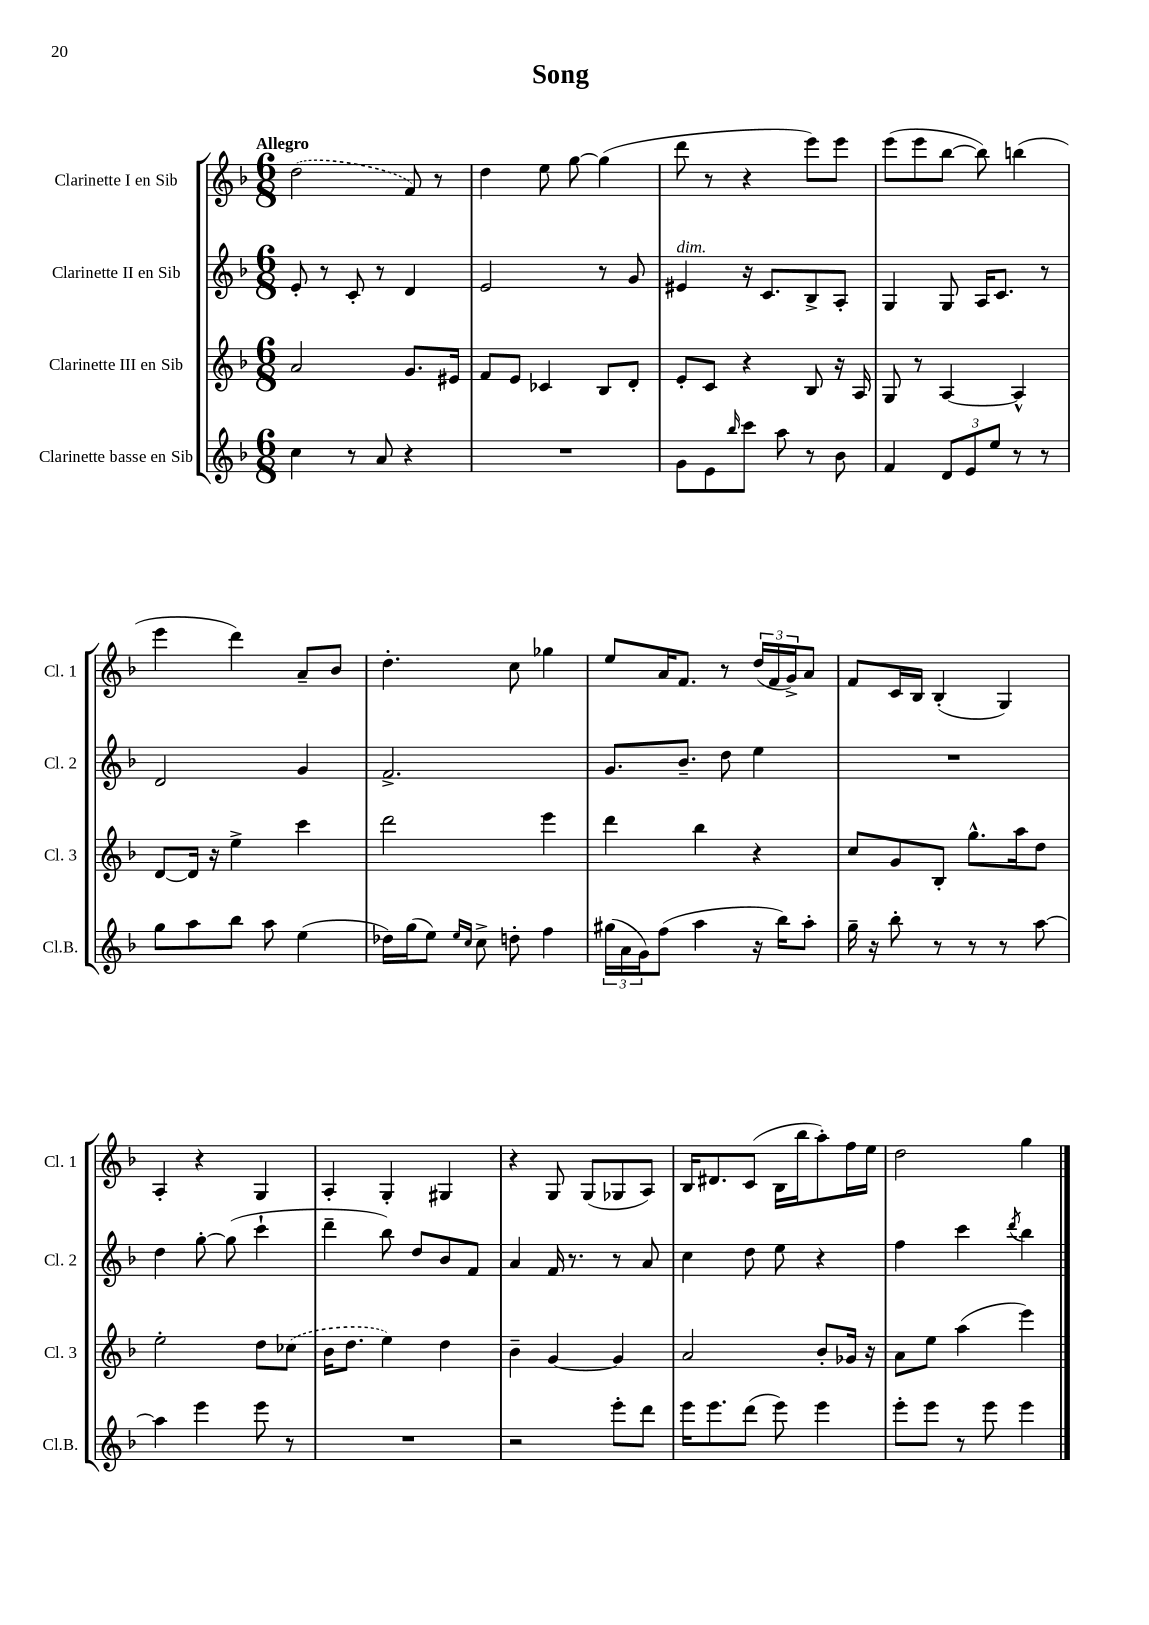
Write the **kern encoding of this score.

**kern	**kern	**kern	**kern
*part4	*part3	*part2	*part1
*staff4	*staff3	*staff2	*staff1
*I"Clarinette basse en Sib	*I"Clarinette III en Sib	*I"Clarinette II en Sib	*I"Clarinette I en Sib
*I'Cl.B.	*I'Cl. 3	*I'Cl. 2	*I'Cl. 1
*clefG2	*clefG2	*clefG2	*clefG2
*k[b-]	*k[b-]	*k[b-]	*k[b-]
*M6/8	*M6/8	*M6/8	*M6/8
=1	=1	=1	=1
!	!	!	!LO:TX:a:B:t=Allegro
4cc\	2a/	8e'/	(2dd\
.	.	8r	.
8r	.	8c'/	.
8a/	.	8r	.
4r	8.g/L	4d/	8f/)
.	.	.	8r
.	16e#X/Jk	.	.
=2	=2	=2	=2
2.r	8f/L	2e/	4dd\
.	8e/J	.	.
.	4c-X/	.	8ee\
.	.	.	[8gg\
.	8B-/L	8r	(4gg\]
.	8d'/J	8g/	.
=3	=3	=3	=3
!	!	!LO:TX:a:i:t=dim.	!
8g\L	8e'/L	4e#X/	8ddd\
8e\	8c/J	.	8r
16qqbb-/	.	.	.
8ccc\J	4r	16r	4r
.	.	8.c/L	.
8aa\	.	.	.
8r	8B-/	8B-^/	8eee\L)
8b-\	16r	8A'/J	8eee\J
.	16A/	.	.
=4	=4	=4	=4
4f/	8G/	4G/	(8eee\L
.	8r	.	8eee\
12d/L	[4A/	8G/	[8bb-\J
12e/	.	.	.
.	.	16A/KL	8bb-\])
12ee/J	.	.	.
.	.	8.c/J	.
8r	4A^^/]	.	(4bbn\
8r	.	8r	.
!!LO:LB:g=z
=5	=5	=5	=5
8gg\L	[8d/L	2d/	4eee\
8aa\	16d/Jk]	.	.
.	16r	.	.
8bb-\J	4ee^\	.	4ddd\)
8aa\	.	.	.
(4ee\	4ccc\	4g/	8a~/L
.	.	.	8b-/J
=6	=6	=6	=6
16dd-X\LL)	2ddd\	2.f^/	4.dd'\
(16gg\J	.	.	.
8ee\J)	.	.	.
16qqee/LL	.	.	.
16qqcc/JJ	.	.	.
8cc^\	.	.	.
8ddn'\	.	.	8cc\
4ff\	4eee\	.	4gg-X\
=7	=7	=7	=7
(24gg#X\LL	4ddd\	8.g/L	8ee/L
24a\	.	.	.
24g\J)	.	.	.
(8ff\J	.	.	16a/K
.	.	8.b-~/J	8.f/J
4aa\	4bb-\	.	.
.	.	8dd\	8r
16r	4r	4ee\	(24dd/LL
.	.	.	24f/
16bb-\KL)	.	.	.
.	.	.	24g^/J)
8aa'\J	.	.	8a/J
=8	=8	=8	=8
16gg~\	8cc/L	2.r	8f/L
16r	.	.	.
8bb-'\	8g/	.	16c/L
.	.	.	16B-/JJ
8r	8B-'/J	.	(4B-'/
8r	8.gg^^\L	.	.
8r	.	.	4G/)
.	16aa\k	.	.
[8aa\	8dd\J	.	.
!!LO:LB:g=z
=9	=9	=9	=9
4aa\]	2ee'\	4dd\	4A'/
4eee\	.	[8gg'\	4r
.	.	(8gg\]	.
8eee\	8dd\L	4ccc`\	4G/
8r	(8cc-X\J	.	.
=10	=10	=10	=10
2.r	16b-\KL	4ddd~\	4A'/
.	8.dd\J	.	.
.	4ee\)	8bb-\)	4G'/
.	.	8dd/L	.
.	4dd\	8b-/	4G#X/
.	.	8f/J	.
=11	=11	=11	=11
2r	4b-~\	4a/	4r
.	[4g/	16f/	8G/
.	.	8.r	.
.	.	.	(8G/L
8eee'\L	4g/]	8r	8G-X/
8ddd\J	.	8a/	8A/J)
=12	=12	=12	=12
16eee\KL	2a/	4cc\	16B-/KL
8.eee\	.	.	8.d#X/
(8ddd\J	.	8dd\	(8c/J
8eee\)	.	8ee\	16B-\LL
.	.	.	16bb-\J
4eee\	8b-'/L	4r	8aa'\)
.	16g-X/Jk	.	16ff\L
.	16r	.	16ee\JJ
=13	=13	=13	=13
8eee'\L	8a\L	4ff\	2dd\
8eee\J	8ee\J	.	.
8r	(4aa\	4ccc\	.
8eee\	.	.	.
.	.	8qddd/	.
4eee\	4eee\)	4bb-\	4gg\
==	==	==	==
*-	*-	*-	*-
